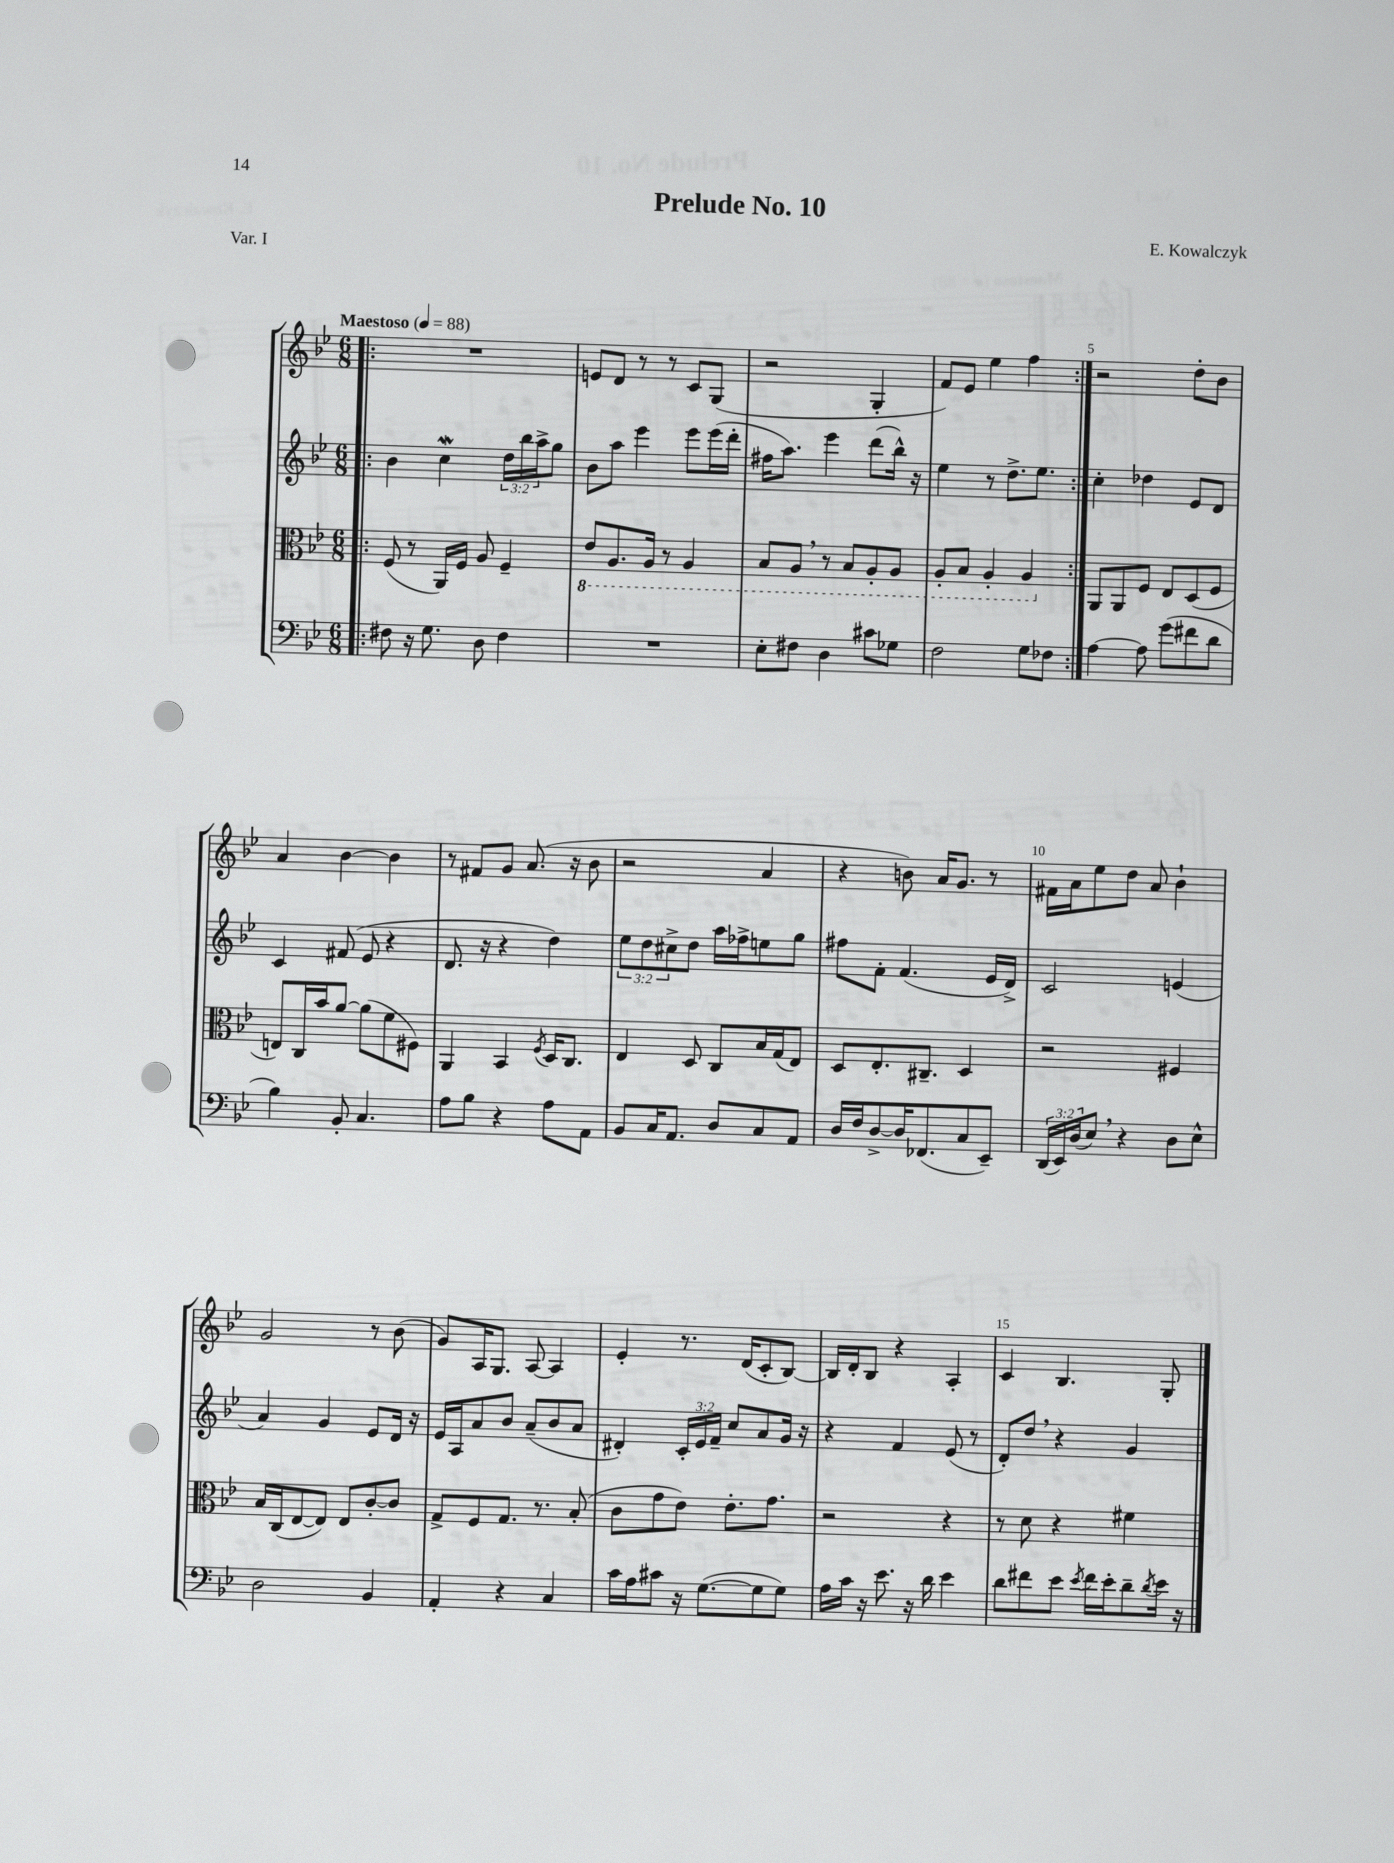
\header { title = "Prelude No. 10" composer = "E. Kowalczyk" piece = "Var. I" }
<<
\new StaffGroup <<
\new Staff = "s0" {
    \clef treble \key bes \major \numericTimeSignature \time 6/8 \tempo "Maestoso" 4 = 88
    \repeat volta 2 { \bar ".|:" R2. |
    e'8 d'8 r8 r8 c'8 g8( |
    r2 g4-. |
    f'8) ees'8 ees''4 f''4 | }
    r2 d''8-. bes'8 |
    a'4 bes'4~ bes'4 |
    r8 fis'8 g'8 a'8.( r16 bes'8 |
    r2 a'4 |
    r4 b'8) a'16 g'8. r8 |
    fis'16 a'16 ees''8 d''8 a'8 bes'4-! |
    g'2 r8 bes'8( |
    g'8) a16 g8. a8~ a4 |
    ees'4-. r8. d'16( c'8-. bes8~) |
    bes16 d'16-. bes8 r4 a4-. |
    c'4 bes4. g8-. \bar "|." |
}
\new Staff = "s1" {
    \clef treble \key bes \major \numericTimeSignature \time 6/8 \override Staff.TupletNumber.text = #tuplet-number::calc-fraction-text
    \repeat volta 2 { \bar ".|:" bes'4 c''4\mordent \tuplet 3/2 { d''16 bes''16 a''16-> } g''8 |
    bes'8 a''8 ees'''4 ees'''8 ees'''16( d'''16-. |
    fis''16 a''8.) ees'''4 d'''8( bes''16-^) r16 |
    ees''4 r8 d''8.-> ees''8. | }
    c''4-. des''4 ees'8 d'8 |
    c'4 fis'8( ees'8 r4 |
    d'8. r16 r4 d''4) |
    \tuplet 3/2 { ees''8 d''8 cis''8-> } d''8 a''16 fes''16-> e''8 g''8 |
    fis''8 f'8-. f'4.( ees'16 d'16->) |
    c'2 e'4( |
    a'4) g'4 ees'8 d'16 r16 |
    ees'16 a16 a'8 bes'8 a'8--( bes'8 a'8 |
    dis'4-.) \tuplet 3/2 { c'16-. ees'16 f'16-- } c''8 a'8 g'16 r16 |
    r4 f'4 ees'8( r8 |
    d'8-.) d''8 \breathe r4 g'4 \bar "|." |
}
\new Staff = "s2" {
    \clef alto \key bes \major \numericTimeSignature \time 6/8
    \repeat volta 2 { \bar ".|:" f8( r8 a,16) f16 a8 f4-- |
    \ottava #-1 ees8 a,8. a,16 r8 a,4 |
    bes,8 a,8 \breathe r8 bes,8 a,8-. a,8 |
    a,8-. bes,8 a,4-. a,4 \ottava #0 | }
    a,8 a,8 f8 ees8 d8( f8 |
    e8) c16 bes'16 a'8~ a'8( f'8 fis8) |
    a,4 bes,4 \acciaccatura { f8 } d16 c8. |
    ees4 d8 c8 bes16 g16( ees8) |
    d8 ees8.-. cis8.-- d4 |
    r2 fis4 |
    bes16 c16( ees8~ ees8) ees8 c'8~-. c'8 |
    g8-> f8 g8. r8. bes8-.( |
    c'8 g'8 ees'8) ees'8.-. g'8. |
    r2 r4 |
    r8 d'8 r4 fis'4 \bar "|." |
}
\new Staff = "s3" {
    \clef bass \key bes \major \numericTimeSignature \time 6/8 \override Staff.TupletNumber.text = #tuplet-number::calc-fraction-text
    \repeat volta 2 { \bar ".|:" fis8 r16 g8. d8 fis4 |
    R2. |
    ees8-. fis8 d4 cis'8 ges8 |
    f2 g8 fes8 | }
    a4~ a8 g'8( fis'8 d'8 |
    bes4) bes,8-. c4. |
    a8 bes8 r4 a8 a,8 |
    bes,8 c16 a,8. d8 c8 a,8 |
    d16 f16 d8~-> d16 fes,8.( c8 ees,8--) |
    \tuplet 3/2 { d,16( ees,16) d16( } ees8) \breathe r4 d8 ees8-^ |
    d2 bes,4 |
    a,4-. r4 c4 |
    c'16 a16 cis'8 r16 g8.~( g8 g8) |
    a16 c'16 r16 ees'8. r16 d'16 ees'4 |
    d'8 fis'8 ees'8 \acciaccatura { ees'8 } fis'16 ees'16-. d'8-- \acciaccatura { d'8 } ees'16 r16 \bar "|." |
}
>>
>>
\layout { \context { \Score \override BarNumber.break-visibility = ##(#f #t #t) barNumberVisibility = #(every-nth-bar-number-visible 5) } }
